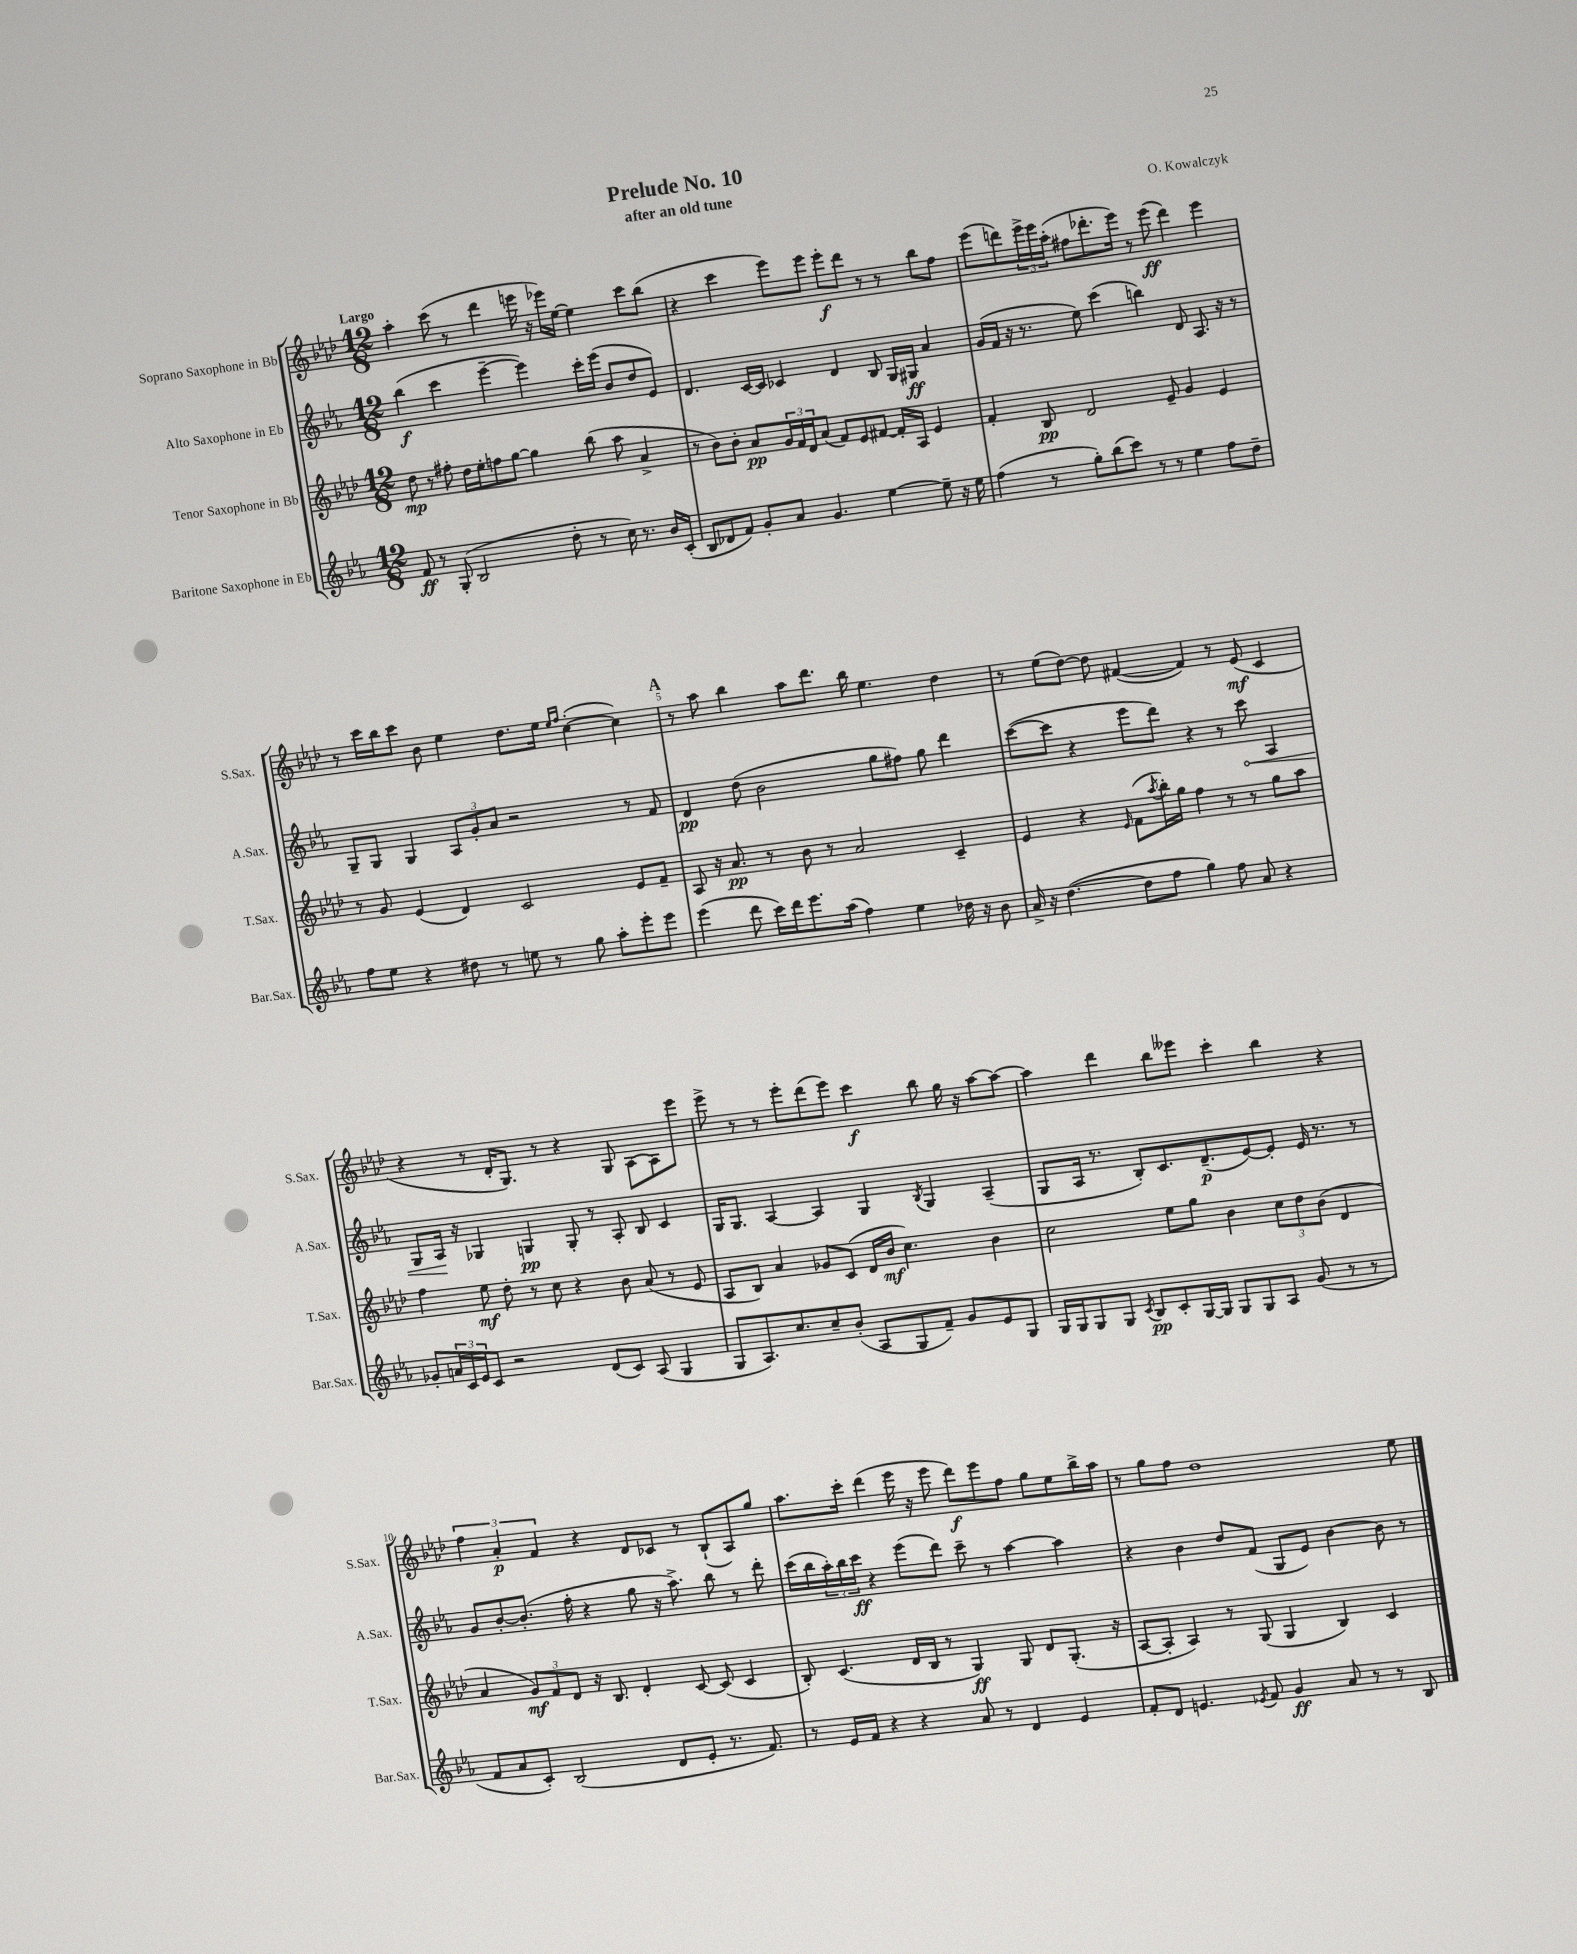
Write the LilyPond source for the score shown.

\header { title = "Prelude No. 10" composer = "O. Kowalczyk" subtitle = "after an old tune" }
<<
\new StaffGroup <<
\new Staff = "s0" \with { instrumentName = "Soprano Saxophone in Bb" shortInstrumentName = "S.Sax." } {
    \clef treble \key aes \major \numericTimeSignature \time 12/8 \tempo "Largo"
    aes''4-. c'''8( r8 des'''4 e'''16 r16 ees'''16) ees''16~ ees''4 c'''8 bes''8( |
    r4 c'''4 ees'''8) ees'''8 ees'''8-.\f des'''8 r8 r8 bes''8 f''8 |
    ees'''8( d'''8) \tuplet 3/2 { ees'''16-> ees'''16 aes''16-.( } fis''8 des'''8.-. ees'''16) r8 ees'''8\ff( des'''4) ees'''4 |
    r8 c'''16 bes''16 c'''8 bes'8 ees''4 des''8. ees''16 \grace { ees''16 f''16 } c''4~-.( c''4) |
    \mark \markup { \bold "A" } r8 aes''8 bes''4 aes''8 des'''8. bes''16 ees''4. des''4 |
    r8 ees''8( des''8~) des''8 fis'4~( fis'4) r8 ees'8\mf( c'4 |
    r4 r8 des'16-. g8.) r8 r4 g8 aes8~ aes8 ees'''8 |
    ees'''8-> r8 r8 ees'''8-. des'''8( ees'''8) c'''4\f bes''8 g''16 r16 aes''8~ aes''8~ |
    aes''4 des'''4 bes''8 eeses'''8 c'''4-. bes''4 r4 |
    \tuplet 3/2 { f''4 aes'4-.\p f'4 } r4 des'8 ces'8 r8 bes8-!( aes8) g''8 |
    aes''8. c'''16-. des'''4( ees'''16 r16 ees'''8 des'''8\f) ees'''8 f''8 g''8 ees''8 bes''16-> aes''16 |
    r8 g''8 f''8 des''1 ees''8 \bar "|." |
}
\new Staff = "s1" \with { instrumentName = "Alto Saxophone in Eb" shortInstrumentName = "A.Sax." } {
    \clef treble \key ees \major \numericTimeSignature \time 12/8
    bes''4\f( c'''4 ees'''4~-- ees'''4) c'''16-. ees'''16( bes'8 d''8 ees'8) |
    d'4. c'16~ c'16 ces'4 d'4 bes8 g16 gis16\ff aes'4 |
    g'16( f'16 r16 r8. ees''8) c'''4( b''4) d'8 aes8. r16 r8 |
    g8-- g8 g4 \tuplet 3/2 { aes8 g'8-. aes'8 } r2 r8 f'8 |
    \mark \markup { \bold "A" } d'4\pp d''8( bes'2 g''8 fis''8) g''8 d'''4 |
    c'''8~( c'''8 r4 ees'''8 d'''8) r4 r8 \once \override Hairpin.circled-tip = ##t c'''8\< aes4 |
    g8 aes16\! r16 ges4 g4\pp g8-. r8 aes8-. bes8 c'4 |
    g16 g8. aes4~ aes4 g4 \acciaccatura { bes8 } g4 aes4--( |
    g8 aes16 r8. bes8-.) c'8. d'8.--\p( ees'8~) ees'8-. ees'16 r8. r8 |
    g'8 bes'8~-. bes'8.-.( f''16-. r4 g''8 r16 aes''8.->) bes''8 r8 d'''8-. |
    c'''16( bes''16 \tuplet 3/2 { aes''16-.) bes''16 c'''16\ff } r4 ees'''8( d'''8) c'''8-- r8 aes''4~ aes''4 |
    r4 bes'4 d''8 f'8( g8 ees'8) bes'4~ bes'8 r8 \bar "|." |
}
\new Staff = "s2" \with { instrumentName = "Tenor Saxophone in Bb" shortInstrumentName = "T.Sax." } {
    \clef treble \key aes \major \numericTimeSignature \time 12/8
    des''8\mp r8 fis''8-. des''16 ees''16-. f''8 g''8~ g''4 bes''8( aes''8 aes'4-> |
    r8 bes'8) bes'8-. aes'8\pp \tuplet 3/2 { g'16 f'16 des'16 } aes'8( f'8) ees'8 fis'8~ fis'16-. aes16 ees'4 |
    f'4-. bes8\pp des'2 ees'8-- g'4 ees'4 |
    r8 g'8 ees'4( des'4) c'2 ees'8 f'8-- |
    \mark \markup { \bold "A" } aes8 r16 aes'8.\pp r8 bes'8 r8 aes'2 c'4-- |
    ees'4 r4 \grace { ees'16 } f'8( \acciaccatura { aes''8 } bes''16-.) g''16 f''4 r8 r8 g''8 aes''8 |
    f''4 ees''8\mf des''8-. r8 c''8 r4 bes'8 aes'8( r8 ees'8 |
    aes8 bes8) aes'4 ges'8 c'8( des'16 bes'16\mf c''4.) bes'4 |
    c''2 ees''8 g''8 bes'4 \tuplet 3/2 { c''8 des''8 bes'8( } des'4 |
    aes'4 \tuplet 3/2 { g'8\mf) f'8 des'8 } r16 bes8. des'4-. c'8~ c'8( c'4 |
    bes8-.) c'4.( des'16 bes16 r8 g4\ff) g8 des'8 g8.-.( r16 |
    aes8~ aes8-. aes4) r8 g8( g4 bes4) c'4 \bar "|." |
}
\new Staff = "s3" \with { instrumentName = "Baritone Saxophone in Eb" shortInstrumentName = "Bar.Sax." } {
    \clef treble \key ees \major \numericTimeSignature \time 12/8
    f'8\ff r8 g8-.( bes2 d''8-. r8 c''16) r8. bes'16 c'16-.( |
    bes8 des'8 f'8) g'8-. aes'8 g'4. ees''4~ ees''8-- r16 ees''16 |
    f''4( r8 g''8-.) bes''8( c'''8) r8 r8 ees''4 f''8 d''8-- |
    f''8 ees''8 r4 dis''8 r8 e''8 r8 g''8 aes''8-. ees'''8-. ees'''8 |
    \mark \markup { \bold "A" } ees'''4( d'''8 c'''16) d'''16 ees'''8. aes''16( f''4) ees''4 des''16 r16 bes'8 |
    aes'16-> r16 d''4.~( d''8 f''8 g''4) f''8 aes'8 r4 |
    ges'8-. \tuplet 3/2 { a'16 c'16 ees'16 } c'8 r2 d'8( c'8) aes8( g4 |
    g8 aes8.) c''8. c''8-- bes'8-.( aes8 g8 f'8--) g'8 ees'8 g8 |
    g16 g16 g8 g8 \acciaccatura { c'8 } bes8\pp c'8-. g16~ g16 g8 g8 aes8 g'8( r8 r8 |
    f'8 aes'8 c'8-.) bes2( d'8 ees'8-. r8. f'8.) |
    r8 ees'16 f'16 r4 r4 aes'8 r8 d'4 ees'4 |
    f'8-. d'8 e'4. \acciaccatura { ees'8 } f'8 g'4\ff aes'8 r8 r8 bes8 \bar "|." |
}
>>
>>
\layout { \context { \Score \override BarNumber.break-visibility = ##(#f #t #t) barNumberVisibility = #(every-nth-bar-number-visible 5) } }
